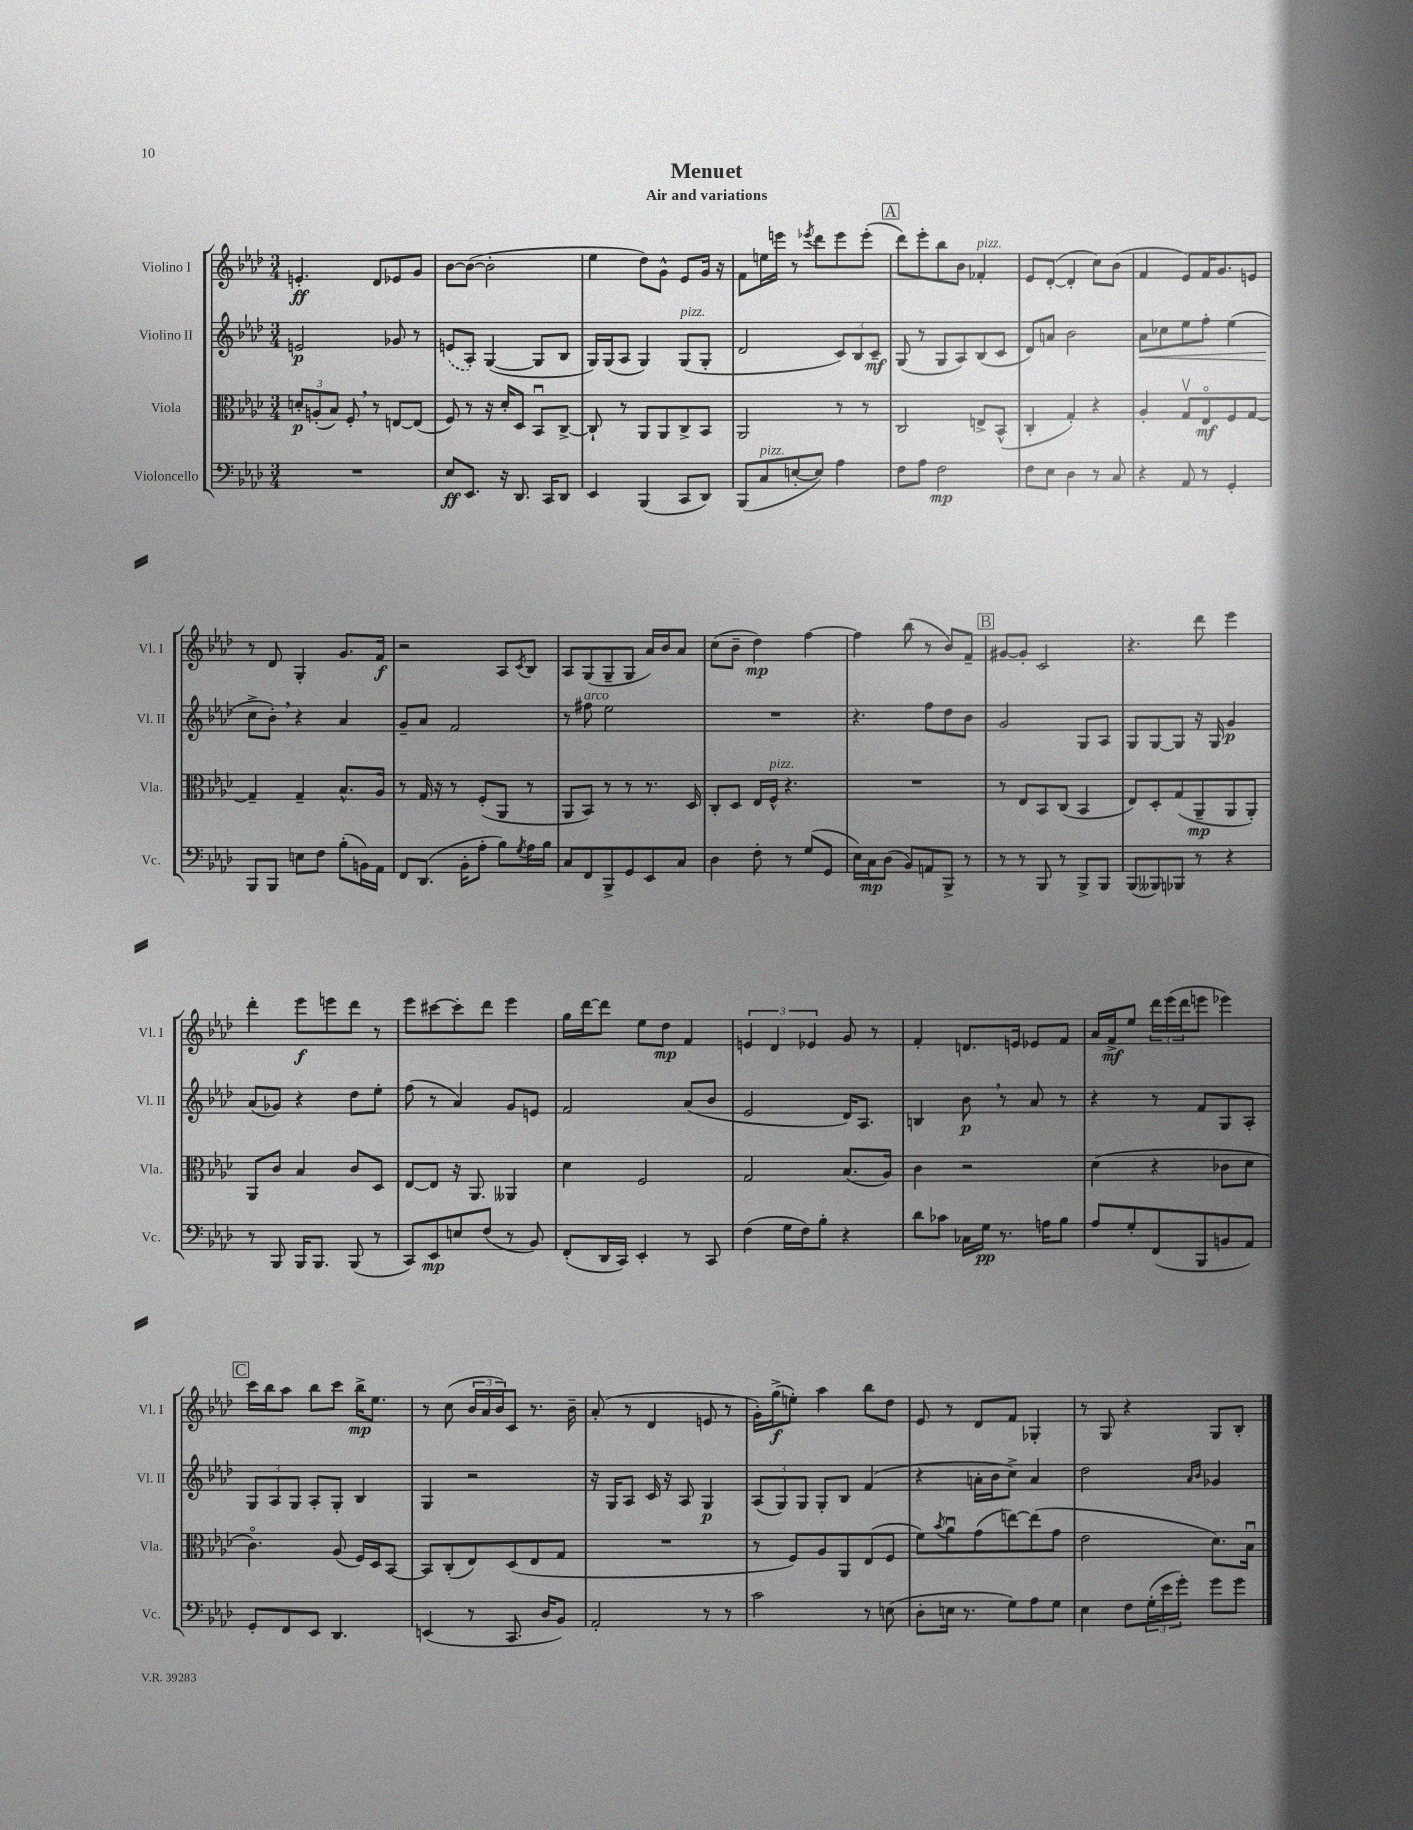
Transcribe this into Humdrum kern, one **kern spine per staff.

**kern	**dynam	**kern	**dynam	**kern	**dynam	**kern	**dynam
*part4	*part4	*part3	*part3	*part2	*part2	*part1	*part1
*staff4	*staff4	*staff3	*staff3	*staff2	*staff2	*staff1	*staff1
*I"Violoncello	*	*I"Viola	*	*I"Violino II	*	*I"Violino I	*
*I'Vc.	*	*I'Vla.	*	*I'Vl. II	*	*I'Vl. I	*
*clefF4	*	*clefC3	*	*clefG2	*	*clefG2	*
*k[b-e-a-d-]	*	*k[b-e-a-d-]	*	*k[b-e-a-d-]	*	*k[b-e-a-d-]	*
*M3/4	*	*M3/4	*	*M3/4	*	*M3/4	*
=1	=1	=1	=1	=1	=1	=1	=1
2.r	.	12dn'/L	p	2en/	p	4.en'/	ff
.	.	(12An'/	.	.	.	.	.
.	.	12B-/J)	.	.	.	.	.
.	.	8F',/	.	.	.	.	.
.	.	8r	.	.	.	8d-/L	.
.	.	[8En/L	.	8g-X/	.	8e-X/	.
.	.	(8E/J]	.	8r	.	8g/J	.
=2	=2	=2	=2	=2	=2	=2	=2
8E-/L	ff	8F/)	.	(8en/L	.	[8b-\L	.
8.EE-/J	.	8r	.	8A-'/J)	.	(8b-\J_	.
.	.	16r	.	([4G/	.	2b-'\]	.
16r	.	16d-'/KL	.	.	.	.	.
8.DD-/	.	8D-/J	.	.	.	.	.
.	.	8BB-u/L	.	8G/L]	.	.	.
16CC/KL	.	.	.	.	.	.	.
8DD-/J	.	[8C^/J	.	8B-/J	.	.	.
=3	=3	=3	=3	=3	=3	=3	=3
4EE-/	.	8C`/]	.	16G/LL)	.	4ee-\	.
.	.	.	.	(16G/J	.	.	.
.	.	8r	.	8A-/J	.	.	.
(4BBB-/	.	8AA-/L	.	4G/)	.	8dd-\L)	.
.	.	8AA-/	.	.	.	8g^^\J	.
!	!	!	!	!LO:TX:a:i:t=pizz.	!	!	!
8CC/L	.	8C^/	.	(8G/L	.	8e-/L	.
8DD-/J)	.	8BB-/J	.	8G'/J	.	16g/Jk	.
.	.	.	.	.	.	16r	.
=4	=4	=4	=4	=4	=4	=4	=4
(8BBB-/L	.	2AA-/	.	2d-/	.	8f\L	.
!LO:TX:a:i:t=pizz.	!	!	!	!	!	!	!
8C/	.	.	.	.	.	16een\L	.
.	.	.	.	.	.	16eeen\JJ	.
[8En'/	.	.	.	.	.	8r	.
.	.	.	.	.	.	8qeee-X/	.
8E/J])	.	.	.	.	.	8ddd-\L	.
4A-\	.	8r	.	12c/L)	.	8eee-\	.
.	.	.	.	12B-/	.	.	.
.	.	8r	.	.	.	(8eee-'\J	.
.	.	.	.	12c~/J	mf	.	.
!!LO:REH:place=s1:t=A
=5	=5	=5	=5	=5	=5	=5	=5
8F\L	.	2C/	.	(8G/	.	8ddd-\L)	.
8A-\J	.	.	.	8r	.	8eee-'\	.
2F\	mp	.	.	8G/L	.	8bb-\	.
.	.	.	.	8A-/)	.	8b-\J	.
!	!	!	!	!	!	!LO:TX:a:i:t=pizz.	!
.	.	8En^/L	.	(8B-/	.	4f-X'/	.
.	.	(8BB-^^/J	.	8c/J	.	.	.
=6	=6	=6	=6	=6	=6	=6	=6
8F\L	.	4C'/	.	8d-/L)	.	8e-/L	.
8E-\J	.	.	.	8an/J	.	([8d-'/J	.
4D-\	.	4G'/)	.	2b-\	.	4d-'/]	.
8r	.	4r	.	.	.	8cc\L)	.
8C/	.	.	.	.	.	(8b-\J	.
=7	=7	=7	=7	=7	=7	=7	=7
!	!	!	!	!	!LO:HP:b	!	!
4r	.	4A-'/	.	8a-\L	<	4f/	.
.	.	.	.	8cc-X\	.	.	.
8AA-/	.	8Gv/L	.	8ee-\	.	8e-/L)	.
8r	.	8E-/	mf	8ff'\J	.	16f/K	.
.	.	.	.	.	.	8.g/	.
4GG'/	.	8F/	.	(4ee-\	.	.	.
.	.	[8G/J	.	.	.	8en/J	.
!!LO:LB:g=z
=8	=8	=8	=8	=8	=8	=8	=8
8BBB-/L	.	4G~/]	.	8cc^\L	.	8r	.
8BBB-/J	.	.	.	8b-',\J)	[	8d-/	.
8En\L	.	4G~/	.	4r	.	4G'/	.
8F\J	.	.	.	.	.	.	.
(8B-'\L	.	8.B-^^/L	.	4a-/	.	8.g/L	.
16BBn\L)	.	.	.	.	.	.	.
16AA-\JJ	.	16A-/Jk	.	.	.	16f/Jk	f
=9	=9	=9	=9	=9	=9	=9	=9
8FF/L	.	8r	.	8g~/L	.	2r	.
(8.DD-/J	.	16G/	.	8a-/J	.	.	.
.	.	16r	.	.	.	.	.
.	.	8r	.	2f/	.	.	.
16BB-'\KL	.	.	.	.	.	.	.
8A-'\J	.	(8F'/L	.	.	.	.	.
8B-\L)	.	8AA-/J	.	.	.	8A-/L	.
8qG/	.	.	.	.	.	8qc/	.
16A-\L	.	8r	.	.	.	8B-/J	.
16B-\JJ	.	.	.	.	.	.	.
=10	=10	=10	=10	=10	=10	=10	=10
8C/L	.	8AA-/L	.	8r	.	8A-/L	.
!	!	!	!	!LO:TX:a:i:t=arco	!	!	!
8FF/	.	8BB-/J)	.	8ff#X\	.	(8G/	.
8BBB-^/	.	8r	.	2ee-\	.	8G~/	.
8GG/	.	8r	.	.	.	8G/J	.
8EE-/	.	8.r	.	.	.	16a-/LL)	.
.	.	.	.	.	.	16b-/J	.
8C/J	.	.	.	.	.	8a-/J	.
.	.	16D-/	.	.	.	.	.
=11	=11	=11	=11	=11	=11	=11	=11
4D-\	.	8C'/L	.	2.r	.	(8cc\L	.
.	.	8D-/J	.	.	.	8b-~\J	.
8F'\	.	16E-/LL	.	.	.	4dd-\)	mp
!	!	!LO:TX:a:i:t=pizz.	!	!	!	!	!
.	.	16F^^/JJ	.	.	.	.	.
8r	.	4.r	.	.	.	.	.
(8G/L	.	.	.	.	.	[4ff\	.
8GG/J	.	.	.	.	.	.	.
=12	=12	=12	=12	=12	=12	=12	=12
16E-\LL)	.	2.r	.	4.r	.	4ff\]	.
16C\J	mp	.	.	.	.	.	.
(8D-\J	.	.	.	.	.	.	.
8BB-/L)	.	.	.	.	.	(8bb-\	.
8AAn/	.	.	.	8ff\L	.	8r	.
8BBB-^/J	.	.	.	8dd-\	.	8b-/L)	.
8r	.	.	.	8b-\J	.	8f~/J	.
!!LO:REH:place=s1:t=B
=13	=13	=13	=13	=13	=13	=13	=13
8r	.	8r	.	2g/	.	[8g#X/L	.
8r	.	8E-/L	.	.	.	8g#'/J]	.
8BBB-/	.	8BB-/	.	.	.	2c/	.
8r	.	(8C/J	.	.	.	.	.
8BBB-^/L	.	4BB-/	.	8G/L	.	.	.
8BBB-/J	.	.	.	8A-/J	.	.	.
=14	=14	=14	=14	=14	=14	=14	=14
(8BBB-/L	.	8E-/L)	.	8G/L	.	4.r	.
8BBB--X/)	.	8D-'/	.	[8G/	.	.	.
8BBB-X/J	.	(8G/	.	8G/J]	.	.	.
8r	.	8AA-~/	mp	16r	.	8ddd-\	.
.	.	.	.	16G/	.	.	.
4r	.	8AA-/	.	4g/	p	4eee-\	.
.	.	8AA-'/J)	.	.	.	.	.
!!LO:LB:g=z
=15	=15	=15	=15	=15	=15	=15	=15
8r	.	8AA-/L	.	(8a-/L	.	4ddd-'\	.
8BBB-/	.	8c/J	.	8g-X/J)	.	.	.
16BBB-/KL	.	4B-/	.	4r	.	8eee-\L	f
8.BBB-/J	.	.	.	.	.	.	.
.	.	.	.	.	.	8eeen\	.
(8BBB-/	.	8c/L	.	8dd-\L	.	8ddd-\J	.
8r	.	8D-/J	.	8ee-'\J	.	8r	.
=16	=16	=16	=16	=16	=16	=16	=16
8CC/L)	.	[8E-/L	.	(8ff\	.	8eee-\L	.
8EE-/	mp	8E-/J]	.	8r	.	[8ccc#X\	.
8En/	.	16r	.	4a-/)	.	8ccc#'\]	.
.	.	8.AA-/	.	.	.	.	.
(8F/J	.	.	.	.	.	8ddd-\J	.
8r	.	4AA--X/	.	8g/L	.	4eee-\	.
8BB-/)	.	.	.	8en/J	.	.	.
=17	=17	=17	=17	=17	=17	=17	=17
(8FF'/L	.	4d-\	.	2f/	.	16gg\LL	.
.	.	.	.	.	.	[16ddd-\J	.
16DD-/L	.	.	.	.	.	8ddd-\J]	.
16CC/JJ)	.	.	.	.	.	.	.
4EE-'/	.	2F/	.	.	.	8ee-\L	.
.	.	.	.	.	.	8dd-\J	mp
8r	.	.	.	(8a-/L	.	4f/	.
8CC/	.	.	.	8b-/J	.	.	.
=18	=18	=18	=18	=18	=18	=18	=18
(4F\	.	2G/	.	2e-/	.	6en/	.
.	.	.	.	.	.	6d-/	.
16G\LL	.	.	.	.	.	.	.
16F\J)	.	.	.	.	.	.	.
.	.	.	.	.	.	6e-X/	.
8B-'\J	.	.	.	.	.	.	.
4r	.	(8.B-/L	.	16d-/KL)	.	8g/	.
.	.	.	.	8.A-/J	.	.	.
.	.	.	.	.	.	8r	.
.	.	16A-/Jk)	.	.	.	.	.
=19	=19	=19	=19	=19	=19	=19	=19
8d-\L	.	4c\	.	4Bn/	.	4f'/	.
8c-X\J	.	.	.	.	.	.	.
16C-X\LL	.	2r	.	8b-,\	p	8.dn/L	.
16G\JJ	pp	.	.	.	.	.	.
8.r	.	.	.	8r	.	.	.
.	.	.	.	.	.	16en/Jk	.
.	.	.	.	8a-/	.	8e-X/L	.
16An\KL	.	.	.	.	.	.	.
8B-\J	.	.	.	8r	.	8f/J	.
=20	=20	=20	=20	=20	=20	=20	=20
8A-/L	.	(4d-\	.	4r	.	16a-/LL	.
.	.	.	.	.	.	16f^/J	mf
8G'/	.	.	.	.	.	8ee-/J	.
(8FF/	.	4r	.	8r	.	24ddd-\LL	.
.	.	.	.	.	.	(24eee-\	.
.	.	.	.	.	.	24ddd-\J	.
8BBB-/	.	.	.	8f/L	.	8eeen\J	.
8BBn/	.	8c-X\L	.	8G/	.	4eee-X\)	.
8AA-/J)	.	8d-\J	.	8A-'/J	.	.	.
!!LO:LB:g=z
!!LO:REH:place=s1:t=C
=21	=21	=21	=21	=21	=21	=21	=21
8GG'/L	.	4.c\)	.	12G/L	.	16ccc\LL	.
.	.	.	.	.	.	16bb-\J	.
.	.	.	.	12A-/	.	.	.
8FF/	.	.	.	.	.	8aa-\J	.
.	.	.	.	12G/J	.	.	.
8EE-/J	.	.	.	8A-'/L	.	8bb-\L	.
4.DD-/	.	(8A-/	.	8G'/J	.	8ccc\J	.
.	.	16F/LL)	.	4B-/	.	16bb-^\KL	mp
.	.	16D-/J	.	.	.	8.ee-\J	.
.	.	[8BB-/J	.	.	.	.	.
=22	=22	=22	=22	=22	=22	=22	=22
(4EEn/	.	8BB-/L]	.	4G/	.	8r	.
.	.	(8C'/	.	.	.	(8cc\	.
8r	.	8E-/)	.	2r	.	24b-/LL	.
.	.	.	.	.	.	24a-/	.
.	.	.	.	.	.	24b-/J)	.
8.CC/	.	(8D-/	.	.	.	8c/J	.
.	.	8E-/	.	.	.	8.r	.
16D-/KL	.	.	.	.	.	.	.
8BB-/J)	.	8G/J	.	.	.	.	.
.	.	.	.	.	.	16b-~\	.
=23	=23	=23	=23	=23	=23	=23	=23
2AA-'/	.	2.r	.	16r	.	(8a-'/	.
.	.	.	.	16G/KL	.	.	.
.	.	.	.	8A-/J	.	8r	.
.	.	.	.	16c/	.	4d-/	.
.	.	.	.	16r	.	.	.
.	.	.	.	8A-/	.	.	.
8r	.	.	.	4G/	p	8en/	.
8r	.	.	.	.	.	8r	.
=24	=24	=24	=24	=24	=24	=24	=24
2c\	.	8r	.	(12A-/L	.	16g'\LL)	.
.	.	.	.	.	.	(16gg^\J	f
.	.	.	.	12G/)	.	.	.
.	.	8F/L)	.	.	.	8een'\J)	.
.	.	.	.	12G/J	.	.	.
.	.	8A-/	.	8G'/L	.	4aa-\	.
.	.	8AA-/	.	8B-/J	.	.	.
8r	.	(8E-/	.	(4f/	.	8bb-\L	.
(8En\	.	8F/J	.	.	.	8dd-\J	.
=25	=25	=25	=25	=25	=25	=25	=25
8D-'\L	.	8f\L)	.	4r	.	8e-/	.
.	.	8qb-/	.	.	.	.	.
16En\Jk	.	8a-u\	.	.	.	8r	.
8.r	.	.	.	.	.	.	.
.	.	(8g\	.	16an'\LL	.	8d-/L	.
.	.	.	.	16b-\J	.	.	.
8G\L)	.	[8een\)	.	8cc^\J)	.	8f/J	.
8A-\	.	(8ee\]	.	4a/	.	4G-X'/	.
8G\J	.	8g\J	.	.	.	.	.
=26	=26	=26	=26	=26	=26	=26	=26
4E-\	.	2e-\	.	2dd-\	.	8r	.
.	.	.	.	.	.	8G/	.
8F\L	.	.	.	.	.	4r	.
(24G'\L	.	.	.	.	.	.	.
24e-\	.	.	.	.	.	.	.
24g'\JJ)	.	.	.	.	.	.	.
.	.	.	.	16qqa-/LL	.	.	.
.	.	.	.	16qqb-/JJ	.	.	.
8g\L	.	8.d-\L)	.	4g-X/	.	8G/L	.
8g\J	.	.	.	.	.	8B-'/J	.
.	.	16B-u\Jk	.	.	.	.	.
==	==	==	==	==	==	==	==
*-	*-	*-	*-	*-	*-	*-	*-
